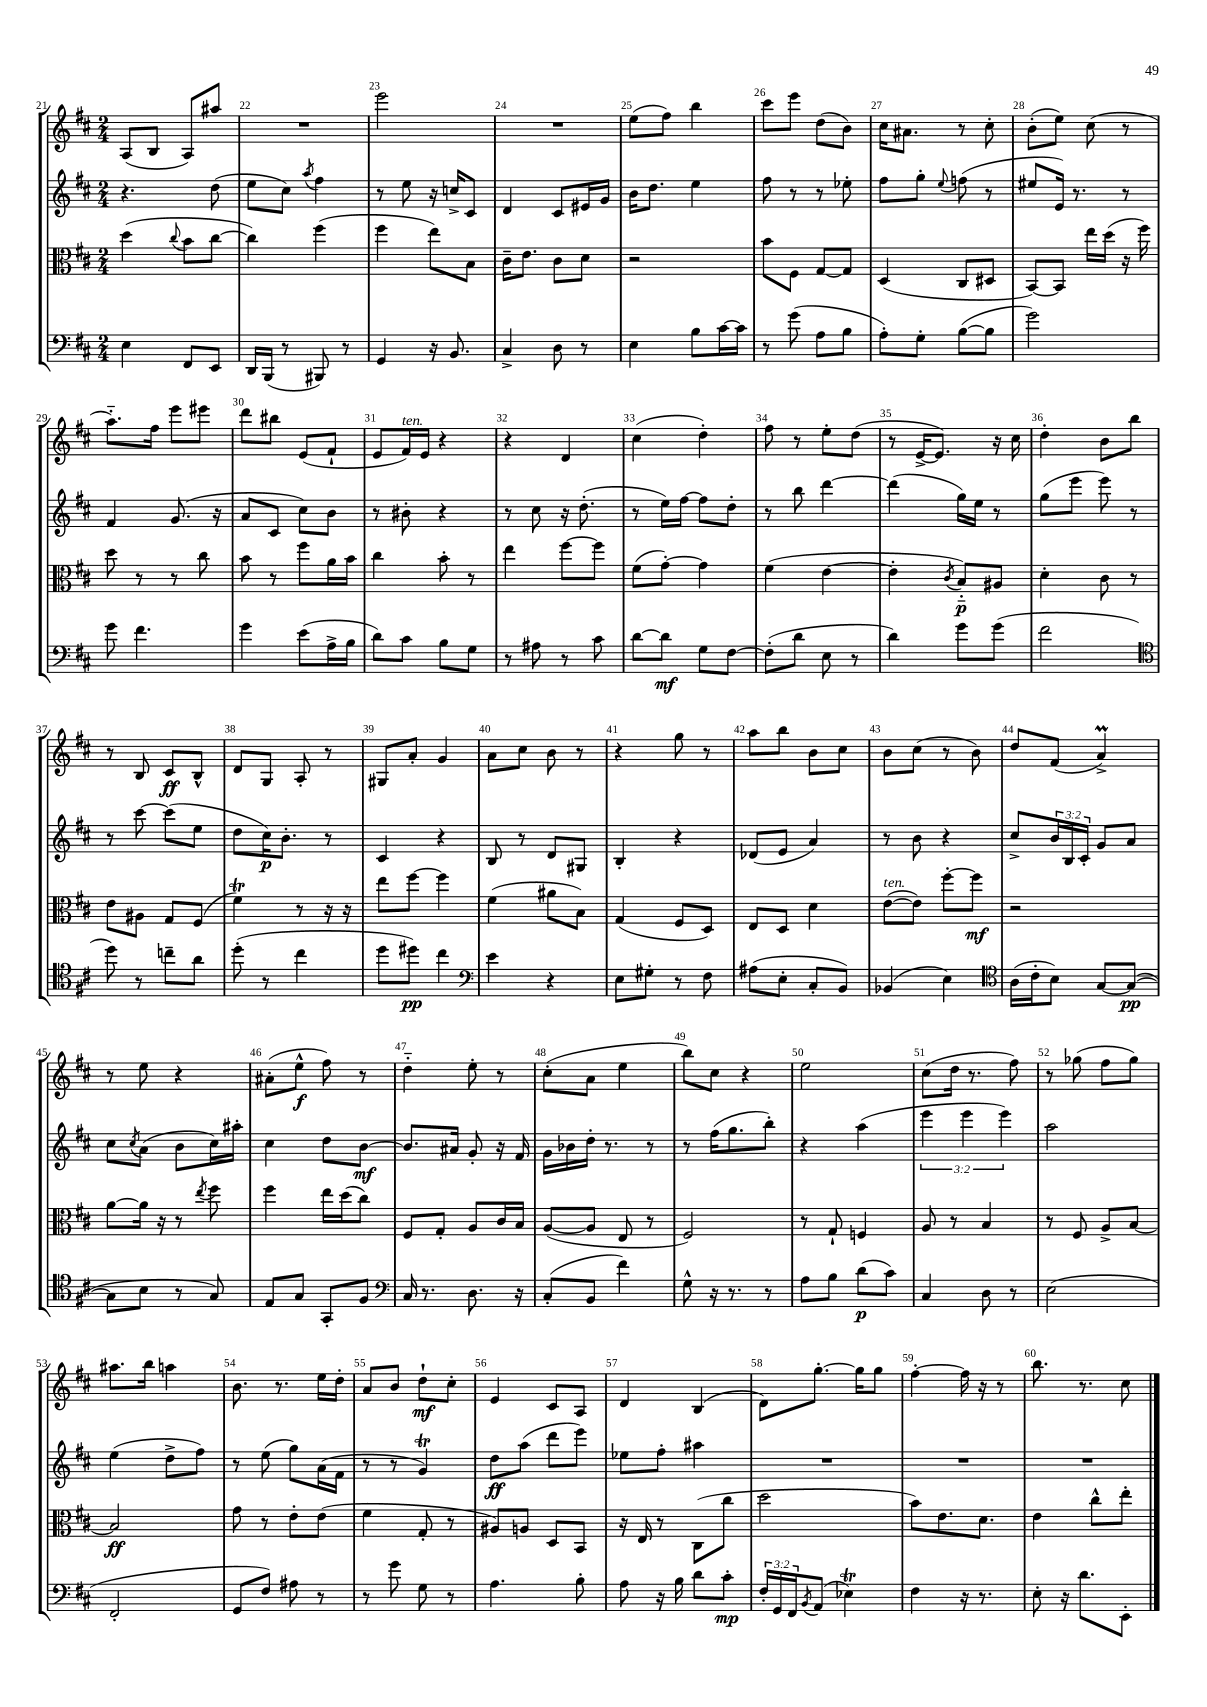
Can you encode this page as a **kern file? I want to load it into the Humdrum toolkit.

**kern	**kern	**kern	**kern
*staff4	*staff3	*staff2	*staff1
*clefF4	*clefC3	*clefG2	*clefG2
*k[f#c#]	*k[f#c#]	*k[f#c#]	*k[f#c#]
*M2/4	*M2/4	*M2/4	*M2/4
4E	(4dd	4.r	(8A
.	.	.	8B
.	8qqcc#	.	.
8FF#	8b	.	8A)
8EE	[8cc#	(8dd	8aa#
=	=	=	=
16DD	4cc#])	8ee	2r
(16BBB	.	.	.
8r	.	8cc#)	.
.	.	8qaa	.
8BBB#)	(4ff#	4ff#	.
8r	.	.	.
=	=	=	=
4GG	4ff#	8r	2eee
.	.	8ee	.
16r	8ee)	16r	.
8.BB	.	16cc^	.
.	8B	8c#	.
=	=	=	=
4C#^	16c#~	4d	2r
.	8.e	.	.
8D	8c#	8c#	.
8r	8d	16e#	.
.	.	16g	.
=	=	=	=
4E	2r	16b	(8ee
.	.	8.dd	.
.	.	.	8ff#)
8B	.	4ee	4bb
[16c#	.	.	.
16c#]	.	.	.
=	=	=	=
8r	8b	8ff#	8ccc#
(8g	8F#	8r	8eee
8A	[8G	8r	(8dd
8B	8G]	8ee-'	8b)
=	=	=	=
8A')	(4D	8ff#	16cc#
.	.	.	8.a#
8G'	.	8gg'	.
.	.	8qqee	.
([8B	8C#	(8ff	8r
8B]	8D#	8r	8cc#'
=	=	=	=
2g)	[8BB)	8ee#	(8b'
.	8BB]	16e)	8ee)
.	.	8.r	.
.	16ee	.	(8cc#
.	(16dd	.	.
.	16r	8r	8r
.	16ff#)	.	.
=	=	=	=
8g	8dd	4f#	8.aa'~)
4.f#	8r	.	.
.	.	.	16ff#
.	8r	(8.g	8eee
.	8cc#	.	8eee#
.	.	16r	.
=	=	=	=
4g	8b	8a	8ddd
.	8r	8c#	8bb#
(8e	8ff#	8cc#)	(8e
16A^	16a	8b	8f#`
16B	16b	.	.
=	=	=	=
8d)	4cc#	8r	8e
8c#	.	8b#'	16f#)
.	.	.	16e
8B	8b'	4r	4r
8G	8r	.	.
=	=	=	=
8r	4ee	8r	4r
8A#	.	8cc#	.
8r	[8ff#	16r	4d
.	.	(8.dd'	.
8c#	8ff#]	.	.
=	=	=	=
[8d	(8f#	8r	(4cc#
8d]	[8g')	16ee)	.
.	.	[16ff#	.
8G	4g]	8ff#]	4dd')
[8F#	.	8dd'	.
=	=	=	=
(8F#']	(4f#	8r	8ff#
8d	.	8bb	8r
8E	[4e	[4ddd	8ee'
8r	.	.	(8dd
=	=	=	=
4d)	4e']	(4ddd]	8r
.	.	.	[16e^
.	.	.	8.e])
.	8qc#	.	.
8g	8B'~)	16gg)	.
.	.	16ee	.
(8g	8A#	8r	16r
.	.	.	16cc#
=	=	=	=
2f#	4d'	(8gg	4dd'
.	.	8eee	.
.	8c#	8eee)	8b
.	8r	8r	8bb
=	=	=	=
*clefC4	*	*	*
8dd)	8e	8r	8r
8r	8A#	[8ccc#	8B
8cc~	8G	(8ccc#]	8c#
8a	(8F#	8ee	8B^^
=	=	=	=
(8dd'	4f#)	8dd	8d
8r	.	16cc#)	8G
.	.	8.b'	.
4cc#	8r	.	8A'
.	16r	8r	8r
.	16r	.	.
=	=	=	=
8dd	8ee	4c#	8G#
8dd#)	[8ff#	.	8a'
4cc#	4ff#]	4r	4g
=	=	=	=
*clefF4	*	*	*
4e	(4f#	8B	8a
.	.	8r	8cc#
4r	8a#	8d	8b
.	8B)	8G#	8r
=	=	=	=
8E	(4G	4B'	4r
8G#'	.	.	.
8r	8F#	4r	8gg
8F#	8D)	.	8r
=	=	=	=
(8A#	8E	(8d-	8aa
8E'	8D	8e	8bb
8C#'	4d	4a)	8b
8BB)	.	.	8cc#
=	=	=	=
(4BB-	([8e	8r	8b
.	8e])	8b	(8cc#
4E)	[8ff#'	4r	8r
.	8ff#]	.	8b)
=	=	=	=
*clefC4	*	*	*
(16A	2r	8cc#^	8dd
16c#'	.	.	.
8B)	.	24b	(8f#
.	.	24B	.
.	.	24c#'	.
[8G	.	8g	4a^)
(8G_	.	8a	.
=	=	=	=
8G]	[8a	8cc#	8r
.	.	8qcc#	.
8B	16a]	(8a	8ee
.	16r	.	.
8r	8r	8b	4r
.	8qee	.	.
8G)	8ff#	16cc#)	.
.	.	16aa#'	.
=	=	=	=
8E	4ff#	4cc#	(8a#'
8G	.	.	8ee^^
8GG'	16ee	8dd	8ff#)
.	(16dd	.	.
8F#	8cc#)	[8b	8r
=	=	=	=
*clefF4	*	*	*
16C#	8F#	8.b]	4dd'~
8.r	.	.	.
.	8G'	.	.
.	.	16a#	.
8.D	8A	8g'	8ee'
.	16c#	16r	8r
16r	16B	16f#	.
=	=	=	=
(8C#'	([8A	16g	(8cc#'
.	.	16b-	.
8BB	8A]	16dd'	8a
.	.	8.r	.
4f#)	8E	.	4ee
.	8r	8r	.
=	=	=	=
8G^^	2F#)	8r	8bb)
16r	.	(16ff#	8cc#
8.r	.	8.gg	.
.	.	.	4r
8r	.	8bb')	.
=	=	=	=
8A	8r	4r	2ee
8B	8G`	.	.
(8d	4F	(4aa	.
8c#)	.	.	.
=	=	=	=
4C#	8A	6eee	(8cc#
.	8r	.	16dd
.	.	6eee	.
.	.	.	8.r
8D	4B	.	.
.	.	6eee)	.
8r	.	.	8ff#)
=	=	=	=
(2E	8r	2aa	8r
.	8F#	.	(8gg-
.	8A^	.	8ff#
.	[8B	.	8gg-)
=	=	=	=
2FF#'	2B]	(4ee	8.aa#
.	.	.	16bb
.	.	8dd^	4aa
.	.	8ff#)	.
=	=	=	=
8GG	8g	8r	8.b
8F#)	8r	(8ee	.
.	.	.	8.r
8A#	8e'	8gg)	.
8r	(8e	(16a	16ee
.	.	16f#	16dd'
=	=	=	=
8r	4f#	8r	8a
8g	.	8r	8b
8G	8G'	4g)	8dd`
8r	8r	.	8cc#'
=	=	=	=
4.A	8A#)	8dd	4e
.	8A	(8aa	.
.	8D	8ddd	8c#
8B'	8BB	8eee)	8A
=	=	=	=
8A	16r	8ee-	4d
.	16E	.	.
16r	8r	8ff#'	.
16B	.	.	.
8d	(8C#	4aa#	(4B
8c#'	8cc#	.	.
=	=	=	=
24F#'	2dd	2r	8d)
24GG	.	.	.
24FF#	.	.	.
8qBB	.	.	.
(8AA	.	.	[8.gg'
4E-)	.	.	.
.	.	.	16gg]
.	.	.	8gg
=	=	=	=
4F#	8b)	2r	[4ff#'
.	8.e	.	.
16r	.	.	16ff#]
8.r	8.d	.	16r
.	.	.	8r
=	=	=	=
8E'	4e	2r	8.bb
16r	.	.	.
8.d	.	.	8.r
.	8cc#^^	.	.
8EE'	8ee'	.	8cc#
==	==	==	==
*-	*-	*-	*-
